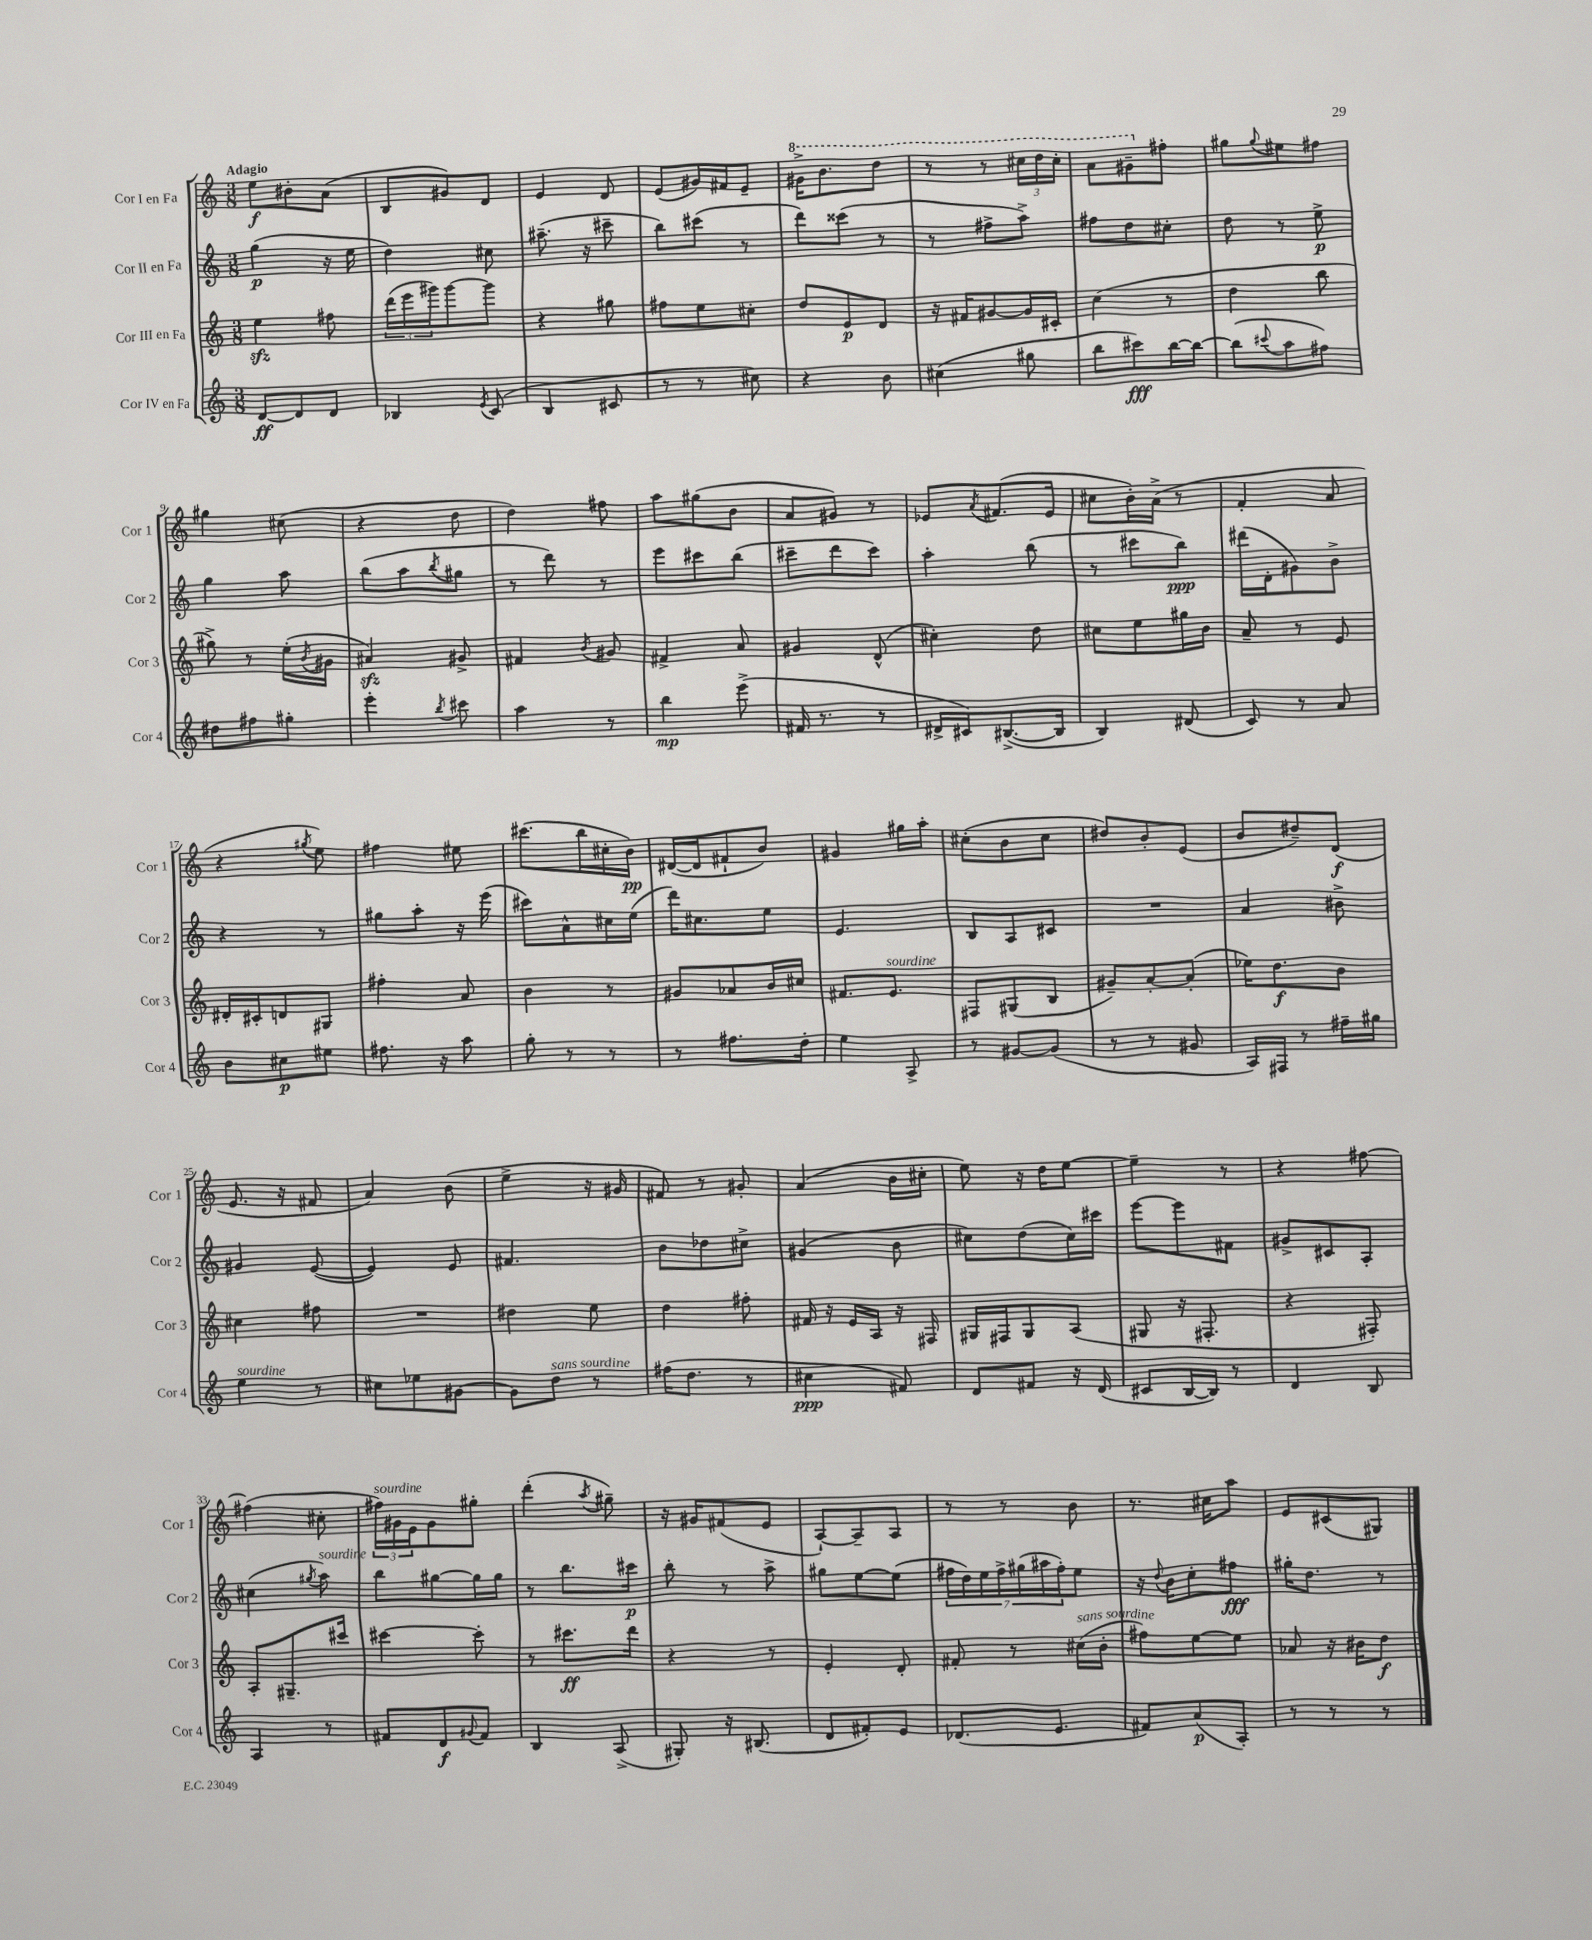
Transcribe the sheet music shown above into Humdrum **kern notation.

**kern	**dynam	**kern	**dynam	**kern	**dynam	**kern	**dynam
*part4	*part4	*part3	*part3	*part2	*part2	*part1	*part1
*staff4	*staff4	*staff3	*staff3	*staff2	*staff2	*staff1	*staff1
*I"Cor IV en Fa	*	*I"Cor III en Fa	*	*I"Cor II en Fa	*	*I"Cor I en Fa	*
*I'Cor 4	*	*I'Cor 3	*	*I'Cor 2	*	*I'Cor 1	*
*clefG2	*	*clefG2	*	*clefG2	*	*clefG2	*
*k[]	*	*k[]	*	*k[]	*	*k[]	*
*M3/8	*	*M3/8	*	*M3/8	*	*M3/8	*
=1	=1	=1	=1	=1	=1	=1	=1
!	!	!	!	!	!	!LO:TX:a:B:t=Adagio	!
[8d/L	ff	4eezz\	.	(4gg\	p	8ee\L	f
8d/]	.	.	.	.	.	8b#X'\	.
8d/J	.	8ff#X\	.	16r	.	(8a\J	.
.	.	.	.	16ee\	.	.	.
=2	=2	=2	=2	=2	=2	=2	=2
4B-X/	.	(24ddd\LL	.	4dd\)	.	8B/L	.
.	.	24eee\	.	.	.	.	.
.	.	24ggg#X\J)	.	.	.	.	.
.	.	[8ggg#\	.	.	.	8g#X/)	.
8qe/	.	.	.	.	.	.	.
(8c/	.	8ggg#\J]	.	8cc#X\	.	8d/J	.
=3	=3	=3	=3	=3	=3	=3	=3
4B/	.	4r	.	(8.aa#X~\	.	4e/	.
.	.	.	.	16r	.	.	.
8c#X/	.	8gg#X\	.	8ccc#X~\	.	8d/	.
=4	=4	=4	=4	=4	=4	=4	=4
8r	.	8ff#X\L	.	8bb\L)	.	(8e/L	.
8r	.	8ee\	.	(8ccc#X\J	.	16g#X/L)	.
.	.	.	.	.	.	16f#X/J	.
8cc#X\)	.	8cc#X'\J	.	8r	.	8e~/J	.
=5	=5	=5	=5	=5	=5	=5	=5
*	*	*	*	*	*	*8va	*
4r	.	8dd/L	.	8ddd\L)	.	16gg#X^\KL	.
.	.	.	.	.	.	8.bb\	.
.	.	8e/	p	(8ccc##X\J	.	.	.
8b\	.	8d/J	.	8r	.	8ddd\J	.
=6	=6	=6	=6	=6	=6	=6	=6
(4cc#X\	.	16r	.	8r	.	8r	.
.	.	16f#X/KL	.	.	.	.	.
.	.	[8g#X/	.	8ff#X^\L	.	8r	.
8gg#X\	.	16g#/L]	.	8aa^\J)	.	24ccc#X\LL	.
.	.	.	.	.	.	24ddd\	.
.	.	16c#X'/JJ	.	.	.	.	.
.	.	.	.	.	.	24ccc#'\JJ	.
=7	=7	=7	=7	=7	=7	=7	=7
8bb\L	.	(4cc\	.	8ff#X\L	.	8aa\L	.
8ccc#X\)	fff	.	.	8dd\	.	8gg#X~\	.
*	*	*	*	*	*	*X8va	*
[16bb\L	.	8r	.	8cc#X'\J	.	8ff#X'\J	.
16bb\JJ_	.	.	.	.	.	.	.
=8	=8	=8	=8	=8	=8	=8	=8
(8bb\L]	.	4dd\	.	8dd\	.	8gg#X\L	.
8qqccc#X/	.	.	.	.	.	8qqgg#/	.
8aa\	.	.	.	8r	.	8ee#X\	.
8ff#X\J)	.	8bb\	.	8ee^\	p	8ff#X\J	.
!!LO:LB:g=z
=9	=9	=9	=9	=9	=9	=9	=9
8dd#X\L	.	8gg#X^\)	.	4gg\	.	4gg#X\	.
8ff#X\	.	8r	.	.	.	.	.
8gg#X'\J	.	(16ee'\LL	.	8aa\	.	(8cc#X\	.
.	.	8qb/	.	.	.	.	.
.	.	16g#X\JJ	.	.	.	.	.
=10	=10	=10	=10	=10	=10	=10	=10
4eee'\	.	4a#Xzz/)	.	(8bb\L	.	4r	.
.	.	.	.	8aa\	.	.	.
8qbb/	.	.	.	8qbb/	.	.	.
8ccc#X\	.	8g#X^/	.	8gg#X\J	.	8dd\	.
=11	=11	=11	=11	=11	=11	=11	=11
4aa\	.	4f#X/	.	8r	.	4dd\)	.
.	.	.	.	8ddd\)	.	.	.
.	.	8qb/	.	.	.	.	.
8r	.	8g#X/	.	8r	.	8ff#X\	.
=12	=12	=12	=12	=12	=12	=12	=12
4bb\	mp	4f#X^/	.	8eee\L	.	8aa\L	.
.	.	.	.	8ccc#X\	.	(8gg#X\	.
(8eee^\	.	8a/	.	(8bb\J	.	8b\J	.
=13	=13	=13	=13	=13	=13	=13	=13
16f#X/	.	4g#X/	.	8ccc#X~\L	.	8a/L	.
8.r	.	.	.	.	.	.	.
.	.	.	.	8ddd\	.	8g#X/J)	.
8r	.	(8d^^/	.	8ccc#\J)	.	8r	.
=14	=14	=14	=14	=14	=14	=14	=14
16d#X^/LL	.	4cc#X'\)	.	4aa'\	.	8e-X/L	.
16c#X/J)	.	.	.	.	.	.	.
.	.	.	.	.	.	8qa/	.
([8.B#X^/	.	.	.	.	.	(8.f#X/	.
.	.	8dd\	.	(8bb\	.	.	.
16B#/Jk]	.	.	.	.	.	16e-/Jk	.
=15	=15	=15	=15	=15	=15	=15	=15
4B/)	.	8cc#X\L	.	8r	.	8cc#X\L	.
.	.	8ee\	.	8ccc#X\L	.	16b'\L)	.
.	.	.	.	.	.	(16a^\JJ	.
(8d#X/	.	16gg#X\L	.	8bb\J)	ppp	8r	.
.	.	16b\JJ	.	.	.	.	.
=16	=16	=16	=16	=16	=16	=16	=16
8c/)	.	8a~/	.	(16ddd#X\LL	.	4f'/	.
.	.	.	.	16d'\J	.	.	.
8r	.	8r	.	8g#X\)	.	.	.
8a/	.	8e/	.	8b^\J	.	8a/	.
!!LO:LB:g=z
=17	=17	=17	=17	=17	=17	=17	=17
8b\L	.	16d#X'/LL	.	4r	.	4r	.
.	.	16c#X'/J	.	.	.	.	.
8cc#X\	p	8dn/	.	.	.	.	.
.	.	.	.	.	.	8qgg#X/	.
8ee#X\J	.	8G#X/J	.	8r	.	8ee\)	.
=18	=18	=18	=18	=18	=18	=18	=18
8.ff#X\	.	4ff#X'\	.	8gg#X\L	.	4ff#X\	.
.	.	.	.	8aa'\J	.	.	.
16r	.	.	.	.	.	.	.
8aa\	.	8a/	.	16r	.	8ee#X\	.
.	.	.	.	(16eee\	.	.	.
=19	=19	=19	=19	=19	=19	=19	=19
8gg'\	.	4b\	.	8ccc#X\L)	.	(8.ccc#X\L	.
8r	.	.	.	8a^^\	.	.	.
.	.	.	.	.	.	16bb\L	.
8r	.	8r	.	16cc#X\L	.	16cc#X'\	.
.	.	.	.	(16ee\JJ	.	16b\JJ)	pp
=20	=20	=20	=20	=20	=20	=20	=20
8r	.	8g#X/L	.	16ddd\KL)	.	([16d#X/LL	.
.	.	.	.	8.cc#X\	.	16d#/J]	.
8.ff#X\L	.	8a-X/	.	.	.	8f#X`/	.
.	.	16b/L	.	8ee\J	.	8b/J)	.
16dd'\Jk	.	16cc#X/JJ	.	.	.	.	.
=21	=21	=21	=21	=21	=21	=21	=21
4ee\	.	8.f#X/L	.	4.e/	.	4g#X/	.
!	!	!LO:TX:a:i:t=sourdine	!	!	!	!	!
.	.	8.e/J	.	.	.	.	.
8A^/	.	.	.	.	.	16gg#X\LL	.
.	.	.	.	.	.	16aa'\JJ	.
=22	=22	=22	=22	=22	=22	=22	=22
8r	.	8F#X/L	.	8B/L	.	(8cc#X'\L	.
[8g#X/L	.	(8G#X/	.	8A/	.	8b\	.
(8g#/J]	.	8B/J	.	8c#X/J	.	8cc#\J	.
=23	=23	=23	=23	=23	=23	=23	=23
8r	.	8g#X~/L)	.	4.r	.	8dd#X/L)	.
8r	.	[8a'/	.	.	.	8b'/	.
8g#X/	.	(8a'/J]	.	.	.	(8e/J	.
=24	=24	=24	=24	=24	=24	=24	=24
16A/LL)	.	16ee-X\KL)	.	4a/	.	8b/L	.
16F#X/JJ	.	8.dd\	f	.	.	.	.
8r	.	.	.	.	.	8dd#X~/)	.
16ff#X~\LL	.	8b\J	.	8b#X^\	.	(8d/J	f
16gg#X\JJ	.	.	.	.	.	.	.
!!LO:LB:g=z
=25	=25	=25	=25	=25	=25	=25	=25
!LO:TX:a:i:t=sourdine	!	!	!	!	!	!	!
4ee\	.	4cc#X\	.	4g#X/	.	8.e/	.
.	.	.	.	.	.	16r	.
8r	.	8ff#X\	.	([8e/	.	8f#X/	.
=26	=26	=26	=26	=26	=26	=26	=26
8cc#X\L	.	4.r	.	4e/])	.	4a/)	.
8ee-X\	.	.	.	.	.	.	.
[8g#X\J	.	.	.	8e/	.	(8b\	.
=27	=27	=27	=27	=27	=27	=27	=27
8g#\L]	.	4dd#X\	.	4.f#X/	.	4ee^\	.
!LO:TX:a:i:t=sans sourdine	!	!	!	!	!	!	!
8dd\J	.	.	.	.	.	.	.
8r	.	8ee\	.	.	.	16r	.
.	.	.	.	.	.	16g#X/	.
=28	=28	=28	=28	=28	=28	=28	=28
(16ff#X\KL	.	4dd\	.	8b\L	.	8f#X/)	.
8.dd\J	.	.	.	.	.	.	.
.	.	.	.	8dd-X\	.	8r	.
8r	.	8ff#X'\	.	8cc#X^\J	.	8g#X'/	.
=29	=29	=29	=29	=29	=29	=29	=29
4cc#X\	ppp	16f#X/	.	(4g#X/	.	(4a/	.
.	.	16r	.	.	.	.	.
.	.	16e/LL	.	.	.	.	.
.	.	16A/JJ	.	.	.	.	.
8f#X/)	.	16r	.	8b\	.	16b\LL	.
.	.	16F#X/	.	.	.	16cc#X'\JJ	.
=30	=30	=30	=30	=30	=30	=30	=30
8d/L	.	16G#X/LL	.	8cc#X\L)	.	8ee\)	.
.	.	16F#X/J	.	.	.	.	.
8f#X/J	.	8G#/	.	(8dd\	.	16r	.
.	.	.	.	.	.	16dd\KL	.
16r	.	(8A/J	.	16cc#\L)	.	[8ee\J	.
(16d/	.	.	.	16ccc#X\JJ	.	.	.
=31	=31	=31	=31	=31	=31	=31	=31
8c#X/L	.	8G#X/	.	[8eee\L	.	4ee~\]	.
[16B/L	.	16r	.	8eee\]	.	.	.
16B/JJ])	.	8.F#X'/	.	.	.	.	.
8r	.	.	.	8f#X\J	.	8r	.
=32	=32	=32	=32	=32	=32	=32	=32
4d/	.	4r	.	8g#X^/L	.	4r	.
.	.	.	.	8c#X/	.	.	.
8B/	.	8F#X'/)	.	8A'/J	.	[8ff#X\	.
!!LO:LB:g=z
=33	=33	=33	=33	=33	=33	=33	=33
4A/	.	8A'/L	.	(4cc#X\	.	(4ff#X\]	.
.	.	8.G#X~/	.	.	.	.	.
.	.	.	.	8qgg#X/	.	.	.
!	!	!	!	!LO:TX:a:i:t=sourdine	!	!	!
8r	.	.	.	8aa\)	.	8cc#X'\	.
.	.	16ccc#X/Jk	.	.	.	.	.
=34	=34	=34	=34	=34	=34	=34	=34
!	!	!	!	!	!	!LO:TX:a:i:t=sourdine	!
8f#X/L	.	[4ccc#X\	.	8bb\L	.	24ff#X\LL)	.
.	.	.	.	.	.	24g#X\	.
.	.	.	.	.	.	24e\J	.
8d/	f	.	.	[8gg#X\	.	8g#\	.
8qqg#X/	.	.	.	.	.	.	.
8f#/J	.	8ccc#'\]	.	16gg#\L]	.	8gg#X'\J	.
.	.	.	.	16gg#\JJ	.	.	.
=35	=35	=35	=35	=35	=35	=35	=35
4B/	.	8r	.	8r	.	(4ddd'\	.
.	.	8.ccc#X\L	ff	8.bb\L	.	.	.
.	.	.	.	.	.	8qaa/	.
(8A^/	.	.	.	.	.	8gg#X~\)	.
.	.	16ddd\Jk	.	16ccc#X\Jk	p	.	.
=36	=36	=36	=36	=36	=36	=36	=36
8G#X'/)	.	4r	.	8bb'\	.	16r	.
.	.	.	.	.	.	16g#X/KL	.
16r	.	.	.	8r	.	(8f#X/	.
(8.B#X/	.	.	.	.	.	.	.
.	.	8r	.	8aa^\	.	8e/J	.
=37	=37	=37	=37	=37	=37	=37	=37
8d/L	.	4e'/	.	8gg#X\L	.	[8A`/L)	.
8f#X'/)	.	.	.	[8ee\	.	8A~/]	.
8e/J	.	8d'/	.	(8ee\J]	.	8A/J	.
=38	=38	=38	=38	=38	=38	=38	=38
(8.d-X/L	.	8f#X'/	.	28ff#X\LL	.	8r	.
.	.	.	.	28dd\)	.	.	.
.	.	.	.	28ee\	.	.	.
.	.	.	.	28ff#^\	.	.	.
.	.	8r	.	.	.	8r	.
.	.	.	.	(28gg#X\	.	.	.
.	.	.	.	28aa#X\	.	.	.
8.e/J	.	.	.	.	.	.	.
.	.	.	.	28ff#'\J)	.	.	.
!	!	!LO:TX:a:i:t=sans sourdine	!	!	!	!	!
.	.	(16cc#X\LL	.	8ee\J	.	8b\	.
.	.	16b'\JJ	.	.	.	.	.
=39	=39	=39	=39	=39	=39	=39	=39
8f#X/L)	.	8ff#X\L)	.	16r	.	8.r	.
.	.	.	.	8qqdd/	.	.	.
.	.	.	.	16b\KL	.	.	.
(8a/	p	[8ee\	.	8cc'\	.	.	.
.	.	.	.	.	.	16cc#X\KL	.
8A'/J)	.	8ee\J]	.	8ff#X\J	fff	8aa\J	.
=40	=40	=40	=40	=40	=40	=40	=40
8r	.	8a-X/	.	16gg#X'\KL	.	8e/L	.
.	.	.	.	8.dd\J	.	.	.
8r	.	16r	.	.	.	(8c#X/	.
.	.	16b#X\KL	.	.	.	.	.
8r	.	8dd\J	f	8r	.	8G#X/J)	.
==	==	==	==	==	==	==	==
*-	*-	*-	*-	*-	*-	*-	*-
